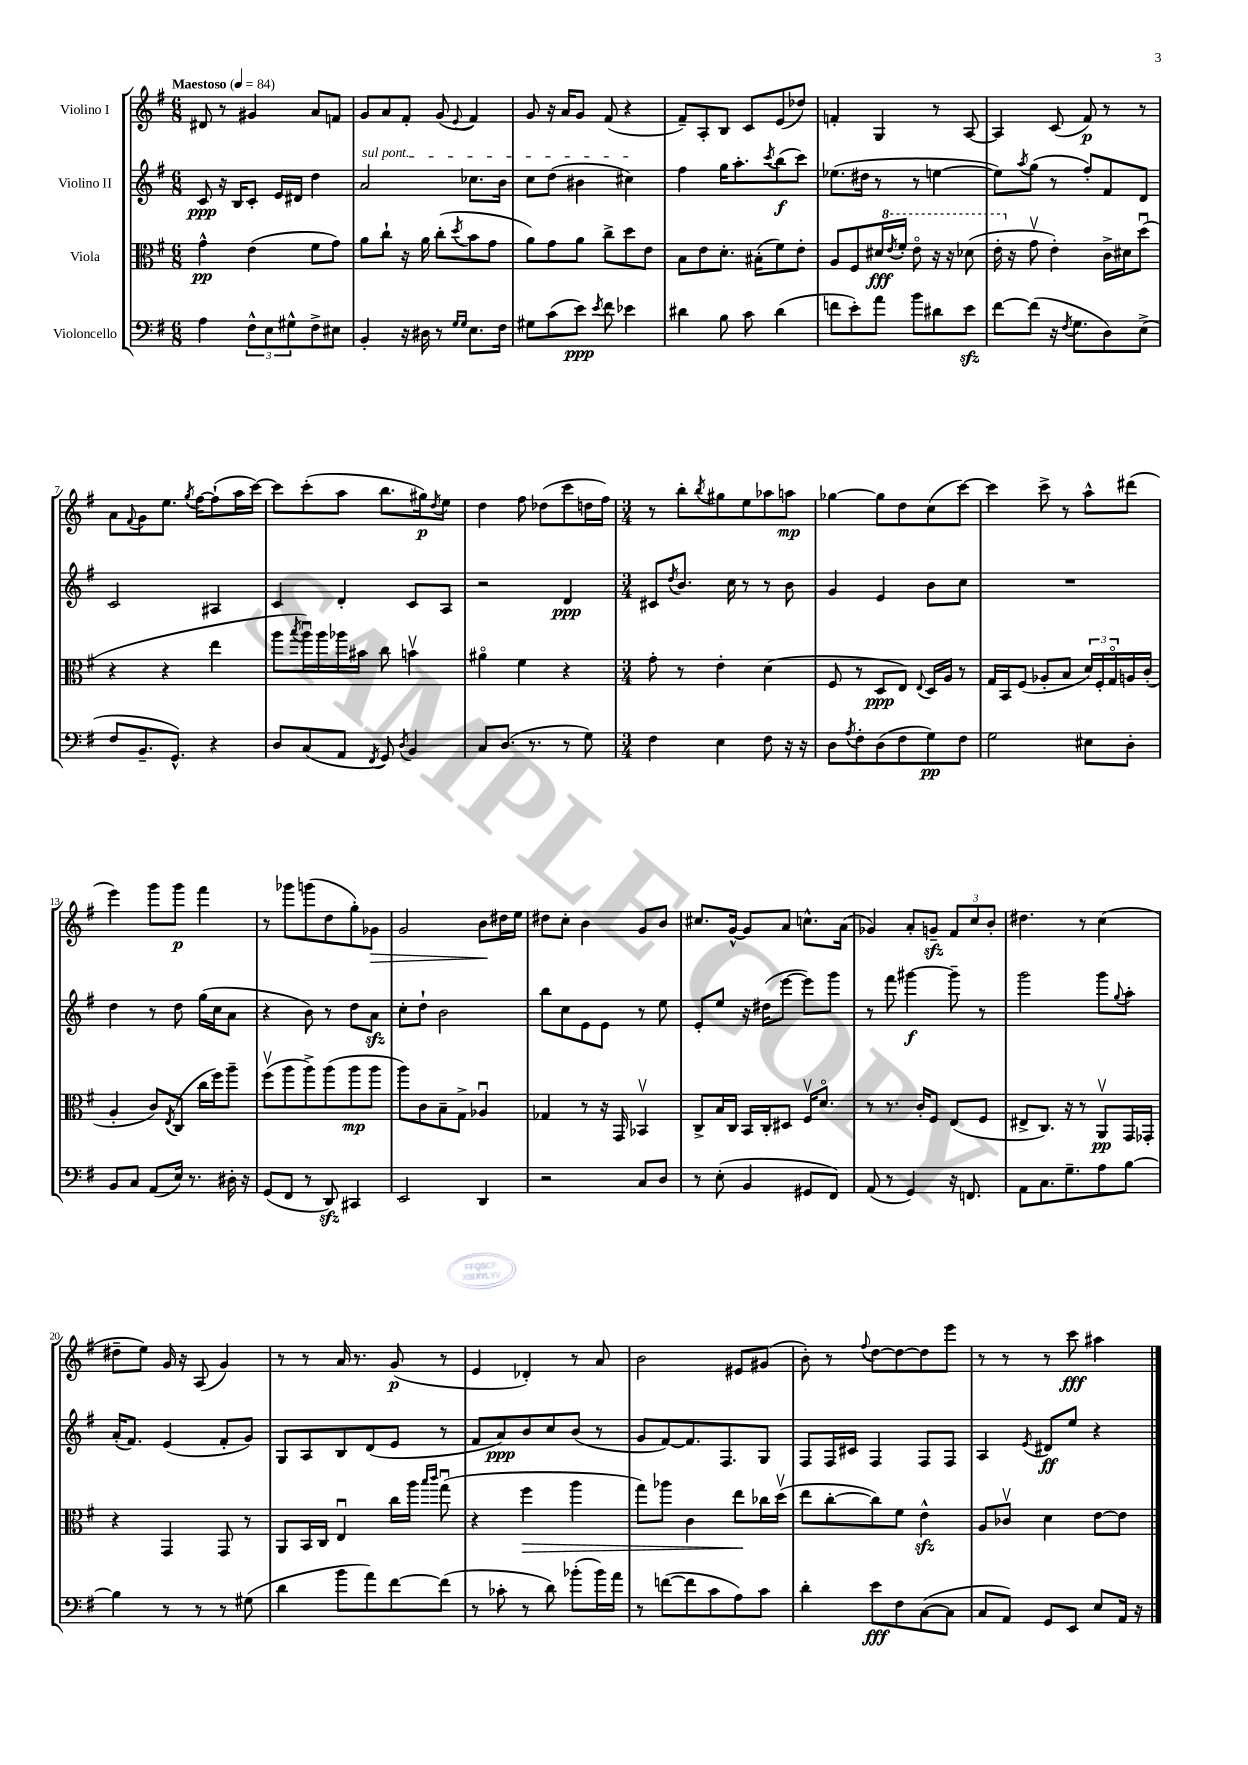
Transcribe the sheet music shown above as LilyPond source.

<<
\new StaffGroup <<
\new Staff = "s0" \with { instrumentName = "Violino I" } {
    \clef treble \key g \major \numericTimeSignature \time 6/8 \tempo "Maestoso" 4 = 84
    dis'8 r8 gis'4 a'8 f'8 |
    g'8 a'8 fis'8-. g'8( \appoggiatura { e'8 } fis'4) |
    g'8 r16 a'16 g'8 fis'8( r4 |
    fis'8--) a8-. b8 c'8 e'8( des''8) |
    f'4-. g4 r8 a8~ |
    a4 c'8( fis'8\p) r8 r8 |
    a'8 \appoggiatura { fis'8 } g'8 e''8. \acciaccatura { g''8 } fis''16~ fis''8-!( a''16 c'''16~) |
    c'''8 c'''8-.( a''8 b''8. gis''16\p) \acciaccatura { d''8 } e''8 |
    d''4 fis''8 des''8( c'''8 d''16 fis''16) |
    \numericTimeSignature \time 3/4 r8 b''8-. \acciaccatura { b''8 } gis''8 e''8 aes''8 a''8\mp |
    ges''4~ ges''8 d''8 c''8( c'''8~) |
    c'''4 c'''8-> r8 a''8-^ dis'''8( |
    e'''4) g'''8 g'''8\p fis'''4 |
    r8 ges'''8 g'''8( d''8 g''8-.) ges'8\> |
    g'2 b'8\! dis''16 e''16 |
    dis''8 c''8-. b'4 g'8 b'8 |
    cis''8. g'16~-^ g'8 a'8 c''8.-^ a'16( |
    ges'4) a'8-. g'8--\sfz \tuplet 3/2 { fis'8 c''8 b'8-. } |
    dis''4. r8 c''4( |
    dis''8-- e''8) g'16 r16 a8( g'4) |
    r8 r8 a'16 r8. g'8\p( r8 |
    e'4 des'4-.) r8 a'8 |
    b'2 eis'8 gis'8( |
    b'8-.) r8 \appoggiatura { fis''8 } d''8~ d''8~ d''8 e'''8 |
    r8 r8 r8 c'''8\fff ais''4 \bar "|." |
}
\new Staff = "s1" \with { instrumentName = "Violino II" } {
    \clef treble \key g \major \numericTimeSignature \time 6/8
    c'8\ppp r16 b16 c'8-. e'16 dis'16 d''4 |
    \once \override TextSpanner.bound-details.left.text = \markup { \italic "sul pont." } a'2\startTextSpan ces''8. b'16 |
    c''8 d''8( bis'4 cis''4\stopTextSpan) |
    fis''4 g''16 a''8.-. \acciaccatura { c'''8 } b''8\f( c'''8) |
    ees''8.( dis''16 r8 r8 e''4~ |
    e''8) \acciaccatura { a''8 } g''8( r8 fis''8-.) fis'8 d'8 |
    c'2 ais4 |
    c'4 d'4-. c'8 a8 |
    r2 d'4\ppp |
    \numericTimeSignature \time 3/4 cis'8 \acciaccatura { d''8 } b'8. c''16 r8 r8 b'8 |
    g'4 e'4 b'8 c''8 |
    R2. |
    d''4 r8 d''8 g''16( c''16 a'8 |
    r4 b'8) r8 d''8 a'8\sfz |
    c''8-. d''8-! b'2 |
    b''8 c''8 e'8 e'8 r8 e''8 |
    e'8-. e''8 r16 dis''16( e'''8~ e'''8) g'''8 |
    r8 fis'''8 gis'''4~\f gis'''8-- r8 |
    g'''2 g'''8 \appoggiatura { g''8 } a''8-. |
    a'16-.( fis'8.) e'4( fis'8-. g'8) |
    g8 a8 b8 d'8( e'8 r8 |
    fis'8 a'8\ppp) b'8 c''8 b'8( r8 |
    g'8 fis'8~) fis'8. fis8. g8 |
    fis8 fis16 cis'16 fis4 fis8 fis8 |
    a4 \acciaccatura { e'8 } dis'8\ff e''8 r4 \bar "|." |
}
\new Staff = "s2" \with { instrumentName = "Viola" } {
    \clef alto \key g \major \numericTimeSignature \time 6/8
    g'4-^\pp e'4( fis'8 g'8) |
    a'8 c''8-! r16 a'16 c''8-.( \acciaccatura { d''8 } b'8 g'8 |
    a'8) g'8 a'8 c''8-> d''8 e'8 |
    b8 e'8 d'8.-. bis16-.( fis'8) e'8-. |
    a8 fis8 dis'16\fff \ottava #1 \acciaccatura { e''8 } fis''16-. e''8\flageolet r16 r16 des''8( |
    e''16-. \ottava #0 r16 g'8\upbow e'4-.) c'16-> dis'16 d''8\downbow( |
    r4 r4 e''4 |
    a''8 \acciaccatura { b''8 } a''16\downbow) a''16 aes''16 bis'16 c''8 b'4\upbow |
    ais'4\flageolet fis'4 r4 |
    \numericTimeSignature \time 3/4 g'8-. r8 e'4-. d'4( |
    fis8 r8 d8\ppp e8) \appoggiatura { e8 } d16 a16 r8 |
    g16 b,16 fis8( aes8-. b8 \tuplet 3/2 { d'16) fis16-. g16\flageolet } a16 c'16-.( |
    a4-. c'8) \acciaccatura { e8 } c8( c''16 fis''16) a''8-- |
    fis''8\upbow( a''8 a''8->) a''8( a''8\mp a''8 |
    a''8) c'8 b8-- g8-> aes4\downbow |
    ges4 r8 r16 g,16 bes,4\upbow |
    c8-> b16 c16 b,16 c16-. dis8 fis16\upbow d'8.\flageolet |
    r8 r8. c'16-. fis8 e8( fis8 |
    eis8-> c8.) r16 r8 a,8\upbow\pp g,16 ges,16-. |
    r4 g,4 g,8 r8 |
    a,8 b,16 c16 e4\downbow c''16 a''16 \grace { b''16 c'''16 } g''8\downbow( |
    r4 fis''4\> a''4 |
    g''8) aes''8 c'4 e''8\! ces''16 d''16\upbow( |
    e''8 c''8~-. c''8) fis'8 e'4-^\sfz |
    a8 ces'8\upbow d'4 e'8~ e'8 \bar "|." |
}
\new Staff = "s3" \with { instrumentName = "Violoncello" } {
    \clef bass \key g \major \numericTimeSignature \time 6/8
    a4 \tuplet 3/2 { fis8-^ e8 gis8-^ } fis8-> eis8 |
    b,4-. r16 dis16 r8 \grace { g16 g16 } e8. fis16 |
    gis8 c'8( e'8\ppp) \acciaccatura { e'8 } fis'8 ees'4 |
    dis'4 b8 c'8 dis'4( |
    f'8 e'8-.) a'8 b'8 dis'8 e'8\sfz |
    fis'8~ fis'8( r16 \acciaccatura { fis8 } g8. d8) e8->( |
    fis8 b,8.-- g,8.-^) r4 |
    d8 c8( a,8 \acciaccatura { fis,8 } g,8) \acciaccatura { d8 } b,4 |
    c8 d8.( r8. r8 g8) |
    \numericTimeSignature \time 3/4 fis4 e4 fis8 r16 r16 |
    d8 \acciaccatura { a8 } fis8-. d8( fis8 g8\pp) fis8 |
    g2 eis8 d8-. |
    b,8 c8 a,8( e16) r8. dis16-. r16 |
    g,8( fis,8 r8 d,8\sfz) cis,4 |
    e,2 d,4 |
    r2 c8 d8 |
    r8 e8-.( b,4 gis,8 fis,8) |
    a,8( r8 g,4) r16 f,8. |
    a,8 c8. g8.-- a8 b8~ |
    b4 r8 r8 r8 gis8( |
    d'4 b'8 a'8) fis'8~ fis'8( |
    r8 ces'8-. r8 d'8) bes'8-.( bes'16) a'16 |
    r8 f'8~( f'8 c'8 a8) c'8 |
    d'4-. e'8\fff fis8 c8~( c8 |
    c8 a,8) g,8 e,8 e8 a,16 r16 \bar "|." |
}
>>
>>
